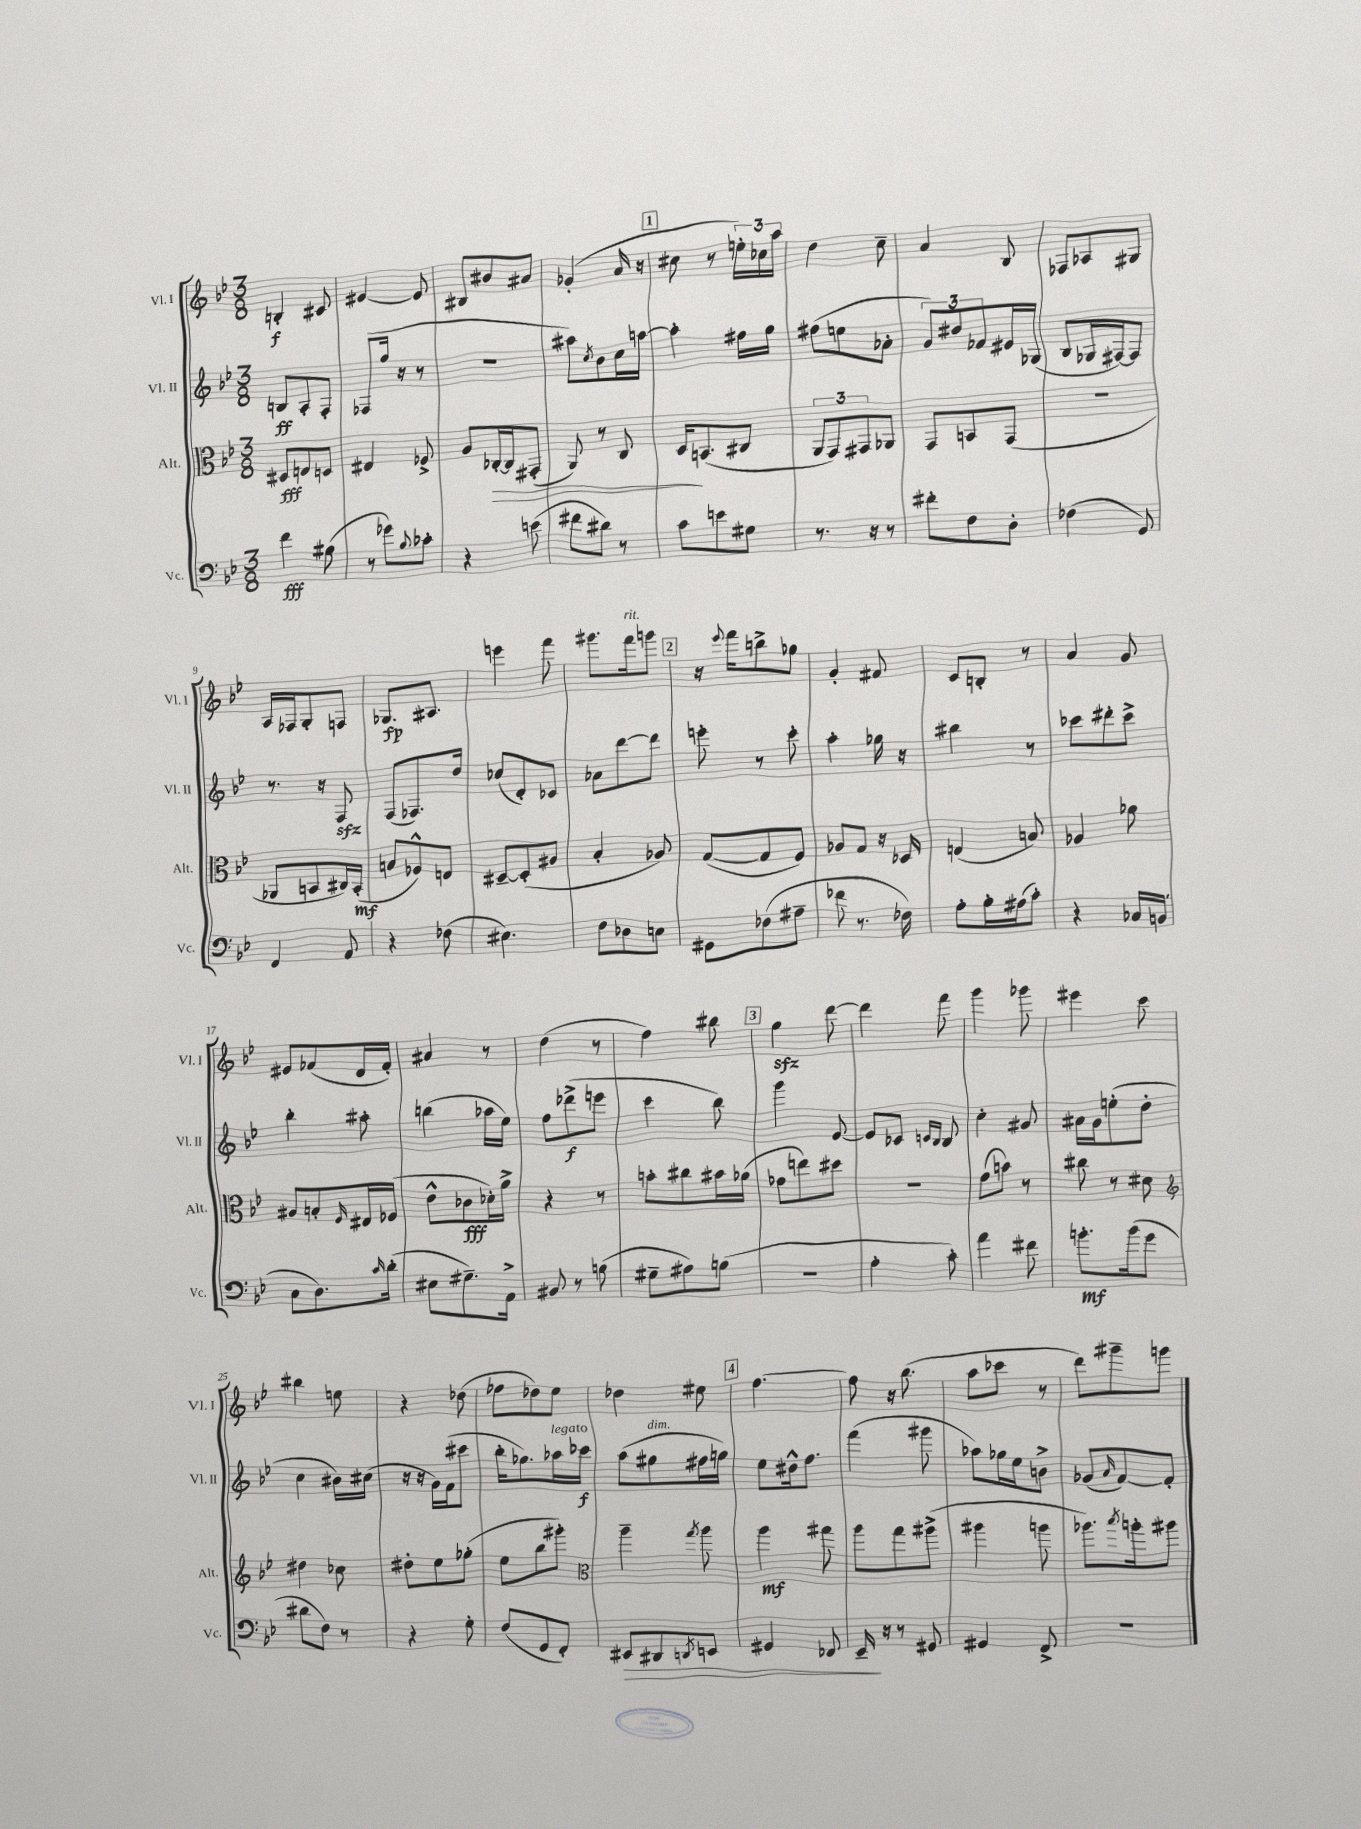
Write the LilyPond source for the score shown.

<<
\new StaffGroup <<
\new Staff = "s0" \with { instrumentName = "Vl. I" shortInstrumentName = "Vl. I" } {
    \clef treble \key bes \major \numericTimeSignature \time 3/8
    b4-.\f cis'8 |
    eis'4~ eis'8 |
    bis8 bis'8 ais'8 |
    ges'4-.( a'16 r16 |
    \mark \markup { \box "1" } cis''8 r8 \tuplet 3/2 { e''16-.) ces''16 a''16 } |
    d''4 c''8-- |
    a'4 bes8 |
    fes8 aes8 gis8 |
    a16 fes16 g8-. f8 |
    ges8.\fp ais8. |
    e'''4 f'''8 |
    gis'''8. f'''16^\markup { \italic "rit." } g'''8 |
    \mark \markup { \box "2" } r16 \appoggiatura { ees'''8 } f'''16 b''8-> ges''8 |
    g'4-. fis'8 |
    c'8 b8-. r8 |
    a'4 g'8 |
    eis'8 fes'8( d'16 fes'16-.) |
    ais'4 r8 |
    d''4( r8 |
    f''4) bis''8 |
    \mark \markup { \box "3" } g''4\sfz d'''8~ |
    d'''4 f'''8 |
    g'''4 ges'''8 |
    eis'''4 c'''8 |
    bis''4 e''8 |
    r4 des''8( |
    fes''8 des''8) ees''8 |
    des''4 eis''8 |
    \mark \markup { \box "4" } f''4.~ |
    f''8 r16 bes''8.( |
    a''8 ces'''8 r8 |
    d'''8) gis'''8-- g'''8 \bar "|." |
}
\new Staff = "s1" \with { instrumentName = "Vl. II" shortInstrumentName = "Vl. II" } {
    \clef treble \key bes \major \numericTimeSignature \time 3/8
    b8\ff a8-. f8-. |
    fes8( g''16 r16 r8 |
    r4. |
    ais''8) \acciaccatura { c''8 } bes'8 c''16 a''16~ |
    \mark \markup { \box "1" } a''4-. fis''16 g''16 |
    fis''8( e''8 aes'8-. |
    \tuplet 3/2 { g'8) dis''8 fes'8 } eis'16 ges16( |
    bes8 ges16 fis16~) fis8 |
    r8. r16 f8\sfz |
    f8( fes8.) d''16 |
    ces''8( d'8-.) ces'8 |
    aes'8 d'''8~ d'''8 |
    \mark \markup { \box "2" } e'''8-. r8 c'''8-. |
    a''4-. ges''16 r16 |
    bis''4 r8 |
    ces'''8 dis'''8-. ces'''8-> |
    bes''4-. ais''8-. |
    b''4( aes''16 ees''16) |
    f''8 des'''8->\f( e'''8 |
    c'''4 bes''8) |
    \mark \markup { \box "3" } g'''4 ees'8~ |
    ees'8 ces'8 \grace { c'16 bes16 } bes8 |
    c''4-. gis'8 |
    ais'16 g'16 e''8-.( d''8-. |
    c''4 bis'16) cis''16( |
    r16 r16 g'16) f'16( cis'''8 |
    bes''16-. ges''8.) aes''16^\markup { \italic "legato" } ces'''16\f |
    a''8( gis''8^\markup { \italic "dim." } fis''16 g''16) |
    \mark \markup { \box "4" } ees''8 dis''16-^ f''8. |
    f'''4( gis'''8 |
    aes''8) ges''16 ees''16 b'8-> |
    ges'8( \grace { a'16 } f'8~) f'8-. \bar "|." |
}
\new Staff = "s2" \with { instrumentName = "Alt." shortInstrumentName = "Alt." } {
    \clef alto \key bes \major \numericTimeSignature \time 3/8
    dis8\fff e8 d8 |
    eis4 fes8-> |
    a8 ces16~-.\> ces16 gis,8-.( |
    a,8) r8 c8 |
    \mark \markup { \box "1" } d16\! b,8.( cis8 |
    \tuplet 3/2 { a,8 g,8) gis,8 } aes,8 |
    g,8 b,8 g,8( |
    R4. |
    aes,8 b,8 cis16) b,16-.\mf( |
    b8 fes8-^) e8 |
    dis8~-- dis8-.( ais8 |
    bes4-. aes8) |
    \mark \markup { \box "2" } g8~( g8 f8) |
    aes8 g8 r16 des16 |
    e4( b8) |
    aes4 aes'8 |
    ais8 b8-. \grace { f16 } eis16 fes16( |
    ees'8-^ ces'8\fff des'16-.) a'16-> |
    r4 r8 |
    b'8-. cis''8 bis'16 aes'16( |
    \mark \markup { \box "3" } ges'8 e''8) dis''8 |
    R4. |
    g'8( b'8) r8 |
    cis''8 r8 dis'8 |
    \clef treble dis''4 ces''8 |
    dis''8-. ees''8 ges''8-.( |
    ees''8 bes''8 gis'''8-.) |
    \clef alto a''4-- \acciaccatura { g''8 } a''8 |
    \mark \markup { \box "4" } a''4\mf gis''8 |
    a''8 g''8 ais''8->( |
    ais''4 a''8 |
    aes''8.) \acciaccatura { bes''8 } a''16-. ais''8 \bar "|." |
}
\new Staff = "s3" \with { instrumentName = "Vc." shortInstrumentName = "Vc." } {
    \clef bass \key bes \major \numericTimeSignature \time 3/8
    f'4\fff bis8( |
    r8 ges'8) \appoggiatura { bes8 } ces'8-. |
    r4 e'8( |
    fis'8 dis'8) r8 |
    \mark \markup { \box "1" } c'8 e'8 gis8 |
    r8. r16 r8 |
    fis'8-. f8 d8-. |
    fes4( g,8) |
    f,4 a,8 |
    r4 fes8( |
    eis4.) |
    f8 des8 e8 |
    \mark \markup { \box "2" } gis,8 fes8( ais8-- |
    fes'8 r8. fes16) |
    a8-. bes16-. ais16( c'8-.) |
    r4 ces16 b,16( |
    c8 d8.) \grace { c'16 } d'16-.( |
    eis8 gis8.--) a,16-> |
    bis,8 r8 b8( |
    gis8-- ais8) b8( |
    \mark \markup { \box "3" } R4. |
    a4-. c'8-.) |
    a'4 fis'8 |
    b'8.-.\mf b'16( g'8 |
    dis'8 f8) r8 |
    r4 g8-. |
    f8( g,8 f,8-.) |
    eis,8\> dis,8 \acciaccatura { d,8 } e,8 |
    \mark \markup { \box "4" } gis,4 fes,8 |
    ees,16--\! r16 r8 gis,8 |
    gis,4 f,8-> |
    R4. \bar "|." |
}
>>
>>
